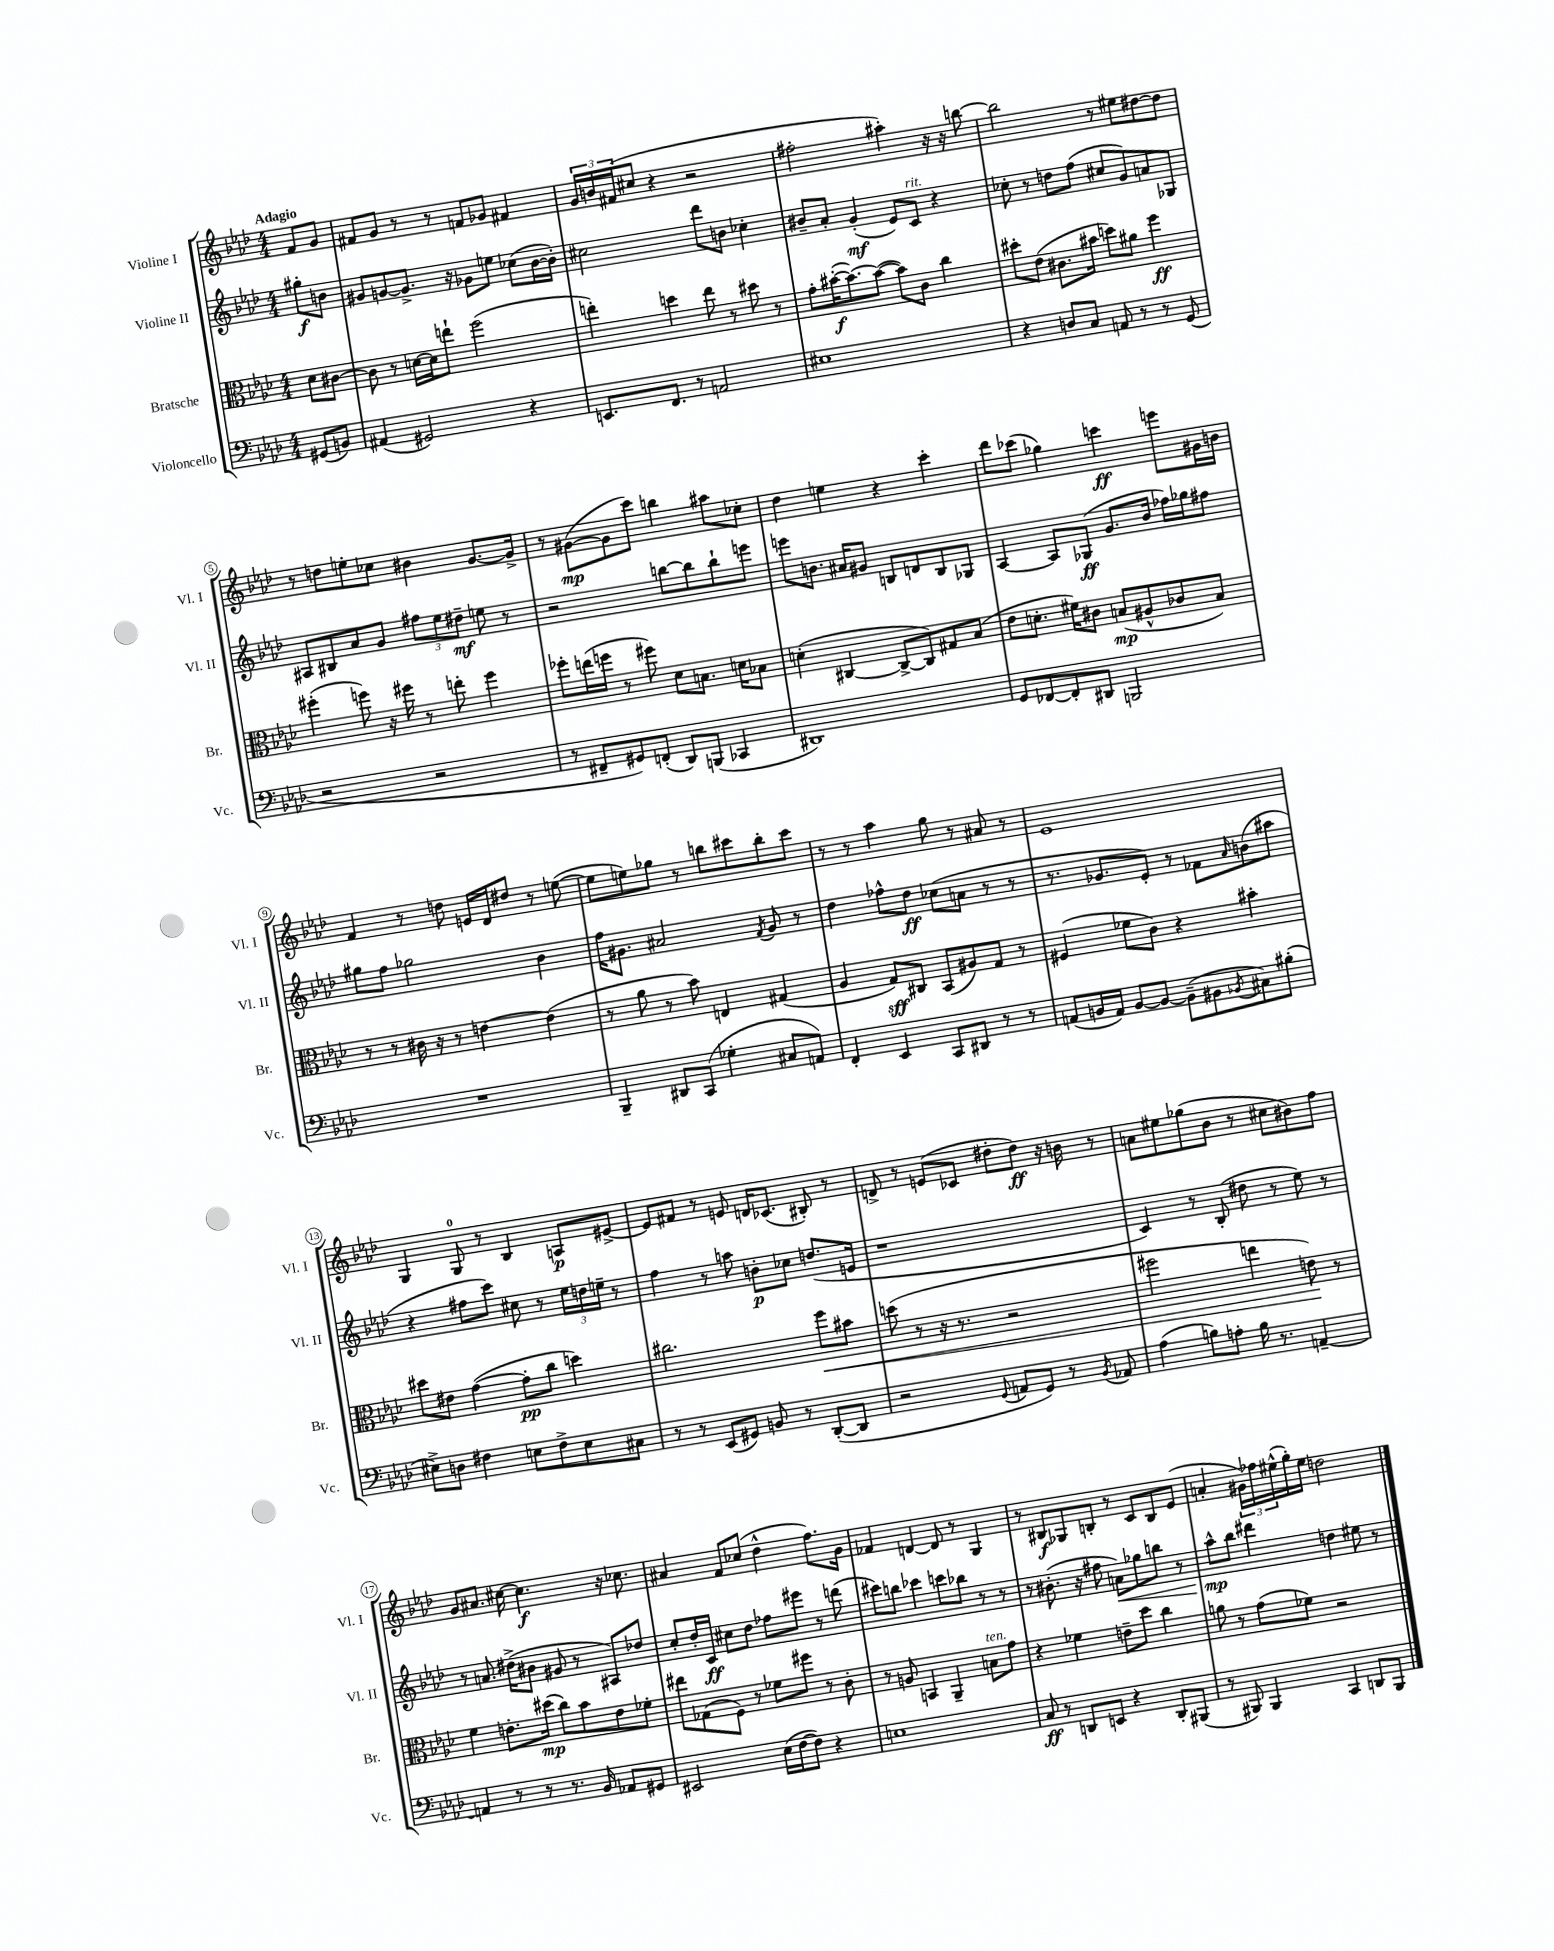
<<
\new StaffGroup <<
\new Staff = "s0" \with { instrumentName = "Violine I" shortInstrumentName = "Vl. I" } {
    \clef treble \key aes \major \numericTimeSignature \time 4/4 \partial 4 \tempo "Adagio"
    f'8 g'8 |
    fis'8 g'8 r8 r8 f'8 ges'8 fis'4 |
    \tuplet 3/2 { g'16 b'16 fis'16( } cis''8 r4 r2 |
    fis''2-. ais''4-.) r16 r16 b''8~ |
    b''2 r8 eis''8 dis''8~ dis''8 |
    r8 d''8 e''8-. ces''8 bis'4 g'8.~ g'16-> |
    r8 gis'8~\mp( gis'8 c'''8) b''4 ais''8 ces''8-. |
    des''4 e''4 r4 c'''4-. |
    des'''8 ces'''8( ges''4) c'''4\ff e'''8 gis'16 b'16 |
    f'4 r8 d''8 e'16 des'16 dis''8 r8 e''8~( |
    e''8 e''8) ges''8 r8 b''8 cis'''8 b''8-. cis'''8 |
    r8 r8 aes''4 g''8 r8 ais'8 r8 |
    ees'1 |
    g4 g8-0 r8 bes4 a8\p eis'8~-> |
    eis'8 fis'8 r8 e'8 d'16 ces'8.( bis8-.) r8 |
    d'8-> r8 e'8( ces'8 dis''8-. dis''8\ff) r16 b'16 r8 |
    a'8 eis''8 ges''8( bes'8 r8 cis''8 bis'8) f''8 |
    g'8 ais'8. cis''16~ cis''4.\f r16 ces''8. |
    ais'4 f'8 ces''8( des''4-^ f''8.) g'16 |
    fes'4 d'4~ d'8 r8 g4 |
    r8 bis8\f ges8 b8-. r8 c'8 b8 ees'8( |
    a'4-. \tuplet 3/2 { gis'16) fes''16 eis''16-^( } g''16-.) eis''16 d''2 \bar "|." |
}
\new Staff = "s1" \with { instrumentName = "Violine II" shortInstrumentName = "Vl. II" } {
    \clef treble \key aes \major \numericTimeSignature \time 4/4 \partial 4
    gis''8-.\f b'8 |
    gis'8 g'8~ g'8.-> r16 ges'8 e''8 ces''8( bes'16~ bes'16-.) |
    cis''2 des'''8 b'8 ces''4-. |
    bis'8-- aes'8-. g'4-.\mf( ees'8) c'8^\markup { \italic "rit." } r4 |
    ces''8-. r8 d''8 f''8( cis''8 g'8) a'8 ges8 |
    ais8 bis8 aes'8 g'8 \tuplet 3/2 { fis''8 ees''8 dis''8--\mf } e''8 r8 |
    r2 b''8~ b''8 b''8-! e'''8 |
    e'''8 b'8. ais'16 gis'8 b8 d'8 b8 ges8 |
    aes4~ aes8 ges8\ff( g'8. bes'16 fes''16) ges''16 fis''8 |
    gis''8 f''8 ges''2 bes'4 |
    f''16 gis'8. ais'2 \acciaccatura { f'8 } gis'8 r8 |
    des''4 fes''8-^ des''8\ff ces''8( a'8 r8 r8 |
    r8. ges'8. ees'8-.) r8 fes'8 \grace { aes'16 } b'8( ais''8 |
    r4 fis''8 c'''8) cis''8 r8 \tuplet 3/2 { ees''16 d''16 e''16-- } r8 |
    f''4 r8 a''8 b'8-.\p ces''8 d''8.( e'16 |
    r1 |
    c'4) r8 bes8-.( dis''8 r8 ees''8) r8 |
    r8 a'8. dis''16->( bis'8 gis'8 r8 ais8) des''8 |
    c''8-. des''16-. c'16\ff cis''8 des''8 fes''8 eis'''8 r8 d'''8( |
    cis'''8) b''8 ces'''4 c'''8 bes''8 r8 r8 |
    r8 bis'8.-.( r16 fis''8 a'8\<) ges''8 b''8 r8 |
    aes''8-^\mp\! bes''8 dis'''4 d''4 eis''8 r8 \bar "|." |
}
\new Staff = "s2" \with { instrumentName = "Bratsche" shortInstrumentName = "Br." } {
    \clef alto \key aes \major \numericTimeSignature \time 4/4 \partial 4
    des'8 cis'8~ |
    cis'8 r8 d'16~ d'16 e''8-! f''2( |
    e''4-.) d''4 e''8 r8 dis''8 r8 |
    g'8-. bis'16~-.\f( bis'8.~) bis'8~( bis'8) c'8 c''4 |
    dis''8-. ees'8( cis'8. bis'16 d''8) ais'8 f''4\ff |
    fis''4-.( f''8) r16 fis''16 r8 e''8-. fis''4 |
    fes''8-. e''16( f''16 r8 fis''8) des'8 b8. d'16 bes8 |
    d'4-.( cis4~ cis8~-> cis8) gis8 bes8( |
    ees'8 d'8.-. fis'16) cis'8 b8\mp( ais8-^ ces'8 b8) |
    r8 r8 cis'16 r16 r8 e'4~ e'4( |
    r8 aes'8 r8 bes'8) e4 gis4( |
    aes4 g8\sff) cis8 bes,8( ais8) g8 r8 |
    fis4( fes'8 c'8) r4 bis'4-. |
    dis''8 eis'8 g'4~( g'8-.\pp c''8 d''4) |
    cis''2. f''8\< bis'8 |
    d''8( r8 r16 r8. r2 |
    fis''2 e''4 e'8\!) r8 |
    f'4 e'8.-. dis''16\mp( c''8) bes'8 e'8 fes'8-. |
    eis''8 ges8( f8) r8 fes'8 fis''8 r8 c'8-. |
    r8 a8 b,4 aes,4-- b8^\markup { \italic "ten." } g'8 |
    r4 fes'4 e'8-- des''8 c''4 |
    a'8 r8 g'8( fes'8) r2 \bar "|." |
}
\new Staff = "s3" \with { instrumentName = "Violoncello" shortInstrumentName = "Vc." } {
    \clef bass \key aes \major \numericTimeSignature \time 4/4 \partial 4
    gis,8( b,8) |
    ais,4( gis,2) r4 |
    e,8. f,8. r8 a,2 |
    eis1 |
    r4 d8 c8 a,8 r8 r8 g,8( |
    r2 r2 |
    r8 fis,8-- gis,8) f,8-.( des,8) b,,8( ces,4 |
    dis,1) |
    g,8 fes,8~ fes,8-. dis,8 b,,2 |
    R1 |
    bes,,4-- dis,8 c,8( ges4-. cis8 a,8) |
    f,4-. ees,4 c,8 dis,8 r8 r8 |
    a,8( b,16 a,16) b,8~ b,8~ b,8--( bis,8 \acciaccatura { bes,8 } cis8) bis8-.( |
    eis8->) d8 fis4 e8 fis8-> e8 cis8 |
    r8 r8 ees,8( gis,8) b,8 r8 des,8~-.( des,8 |
    r2 \appoggiatura { g,8 } a,8 g,8) r8 \acciaccatura { bes,8 } aes,8 |
    aes4( b8) a8-. b16 r8. a,4~-- |
    a,4 r8 r8 r8. bes,16 aes,8 gis,8 |
    eis,2 ees16( f16~ f8) r4 |
    e1 |
    c8\ff r8 d,8 e,8 r4 d,8-. bis,,8( |
    r8 bis,,8) bis,,4 c,4 d,8 bis,,8 \bar "|." |
}
>>
>>
\layout { \context { \Score \override BarNumber.stencil = #(make-stencil-circler 0.1 0.3 ly:text-interface::print) } }
